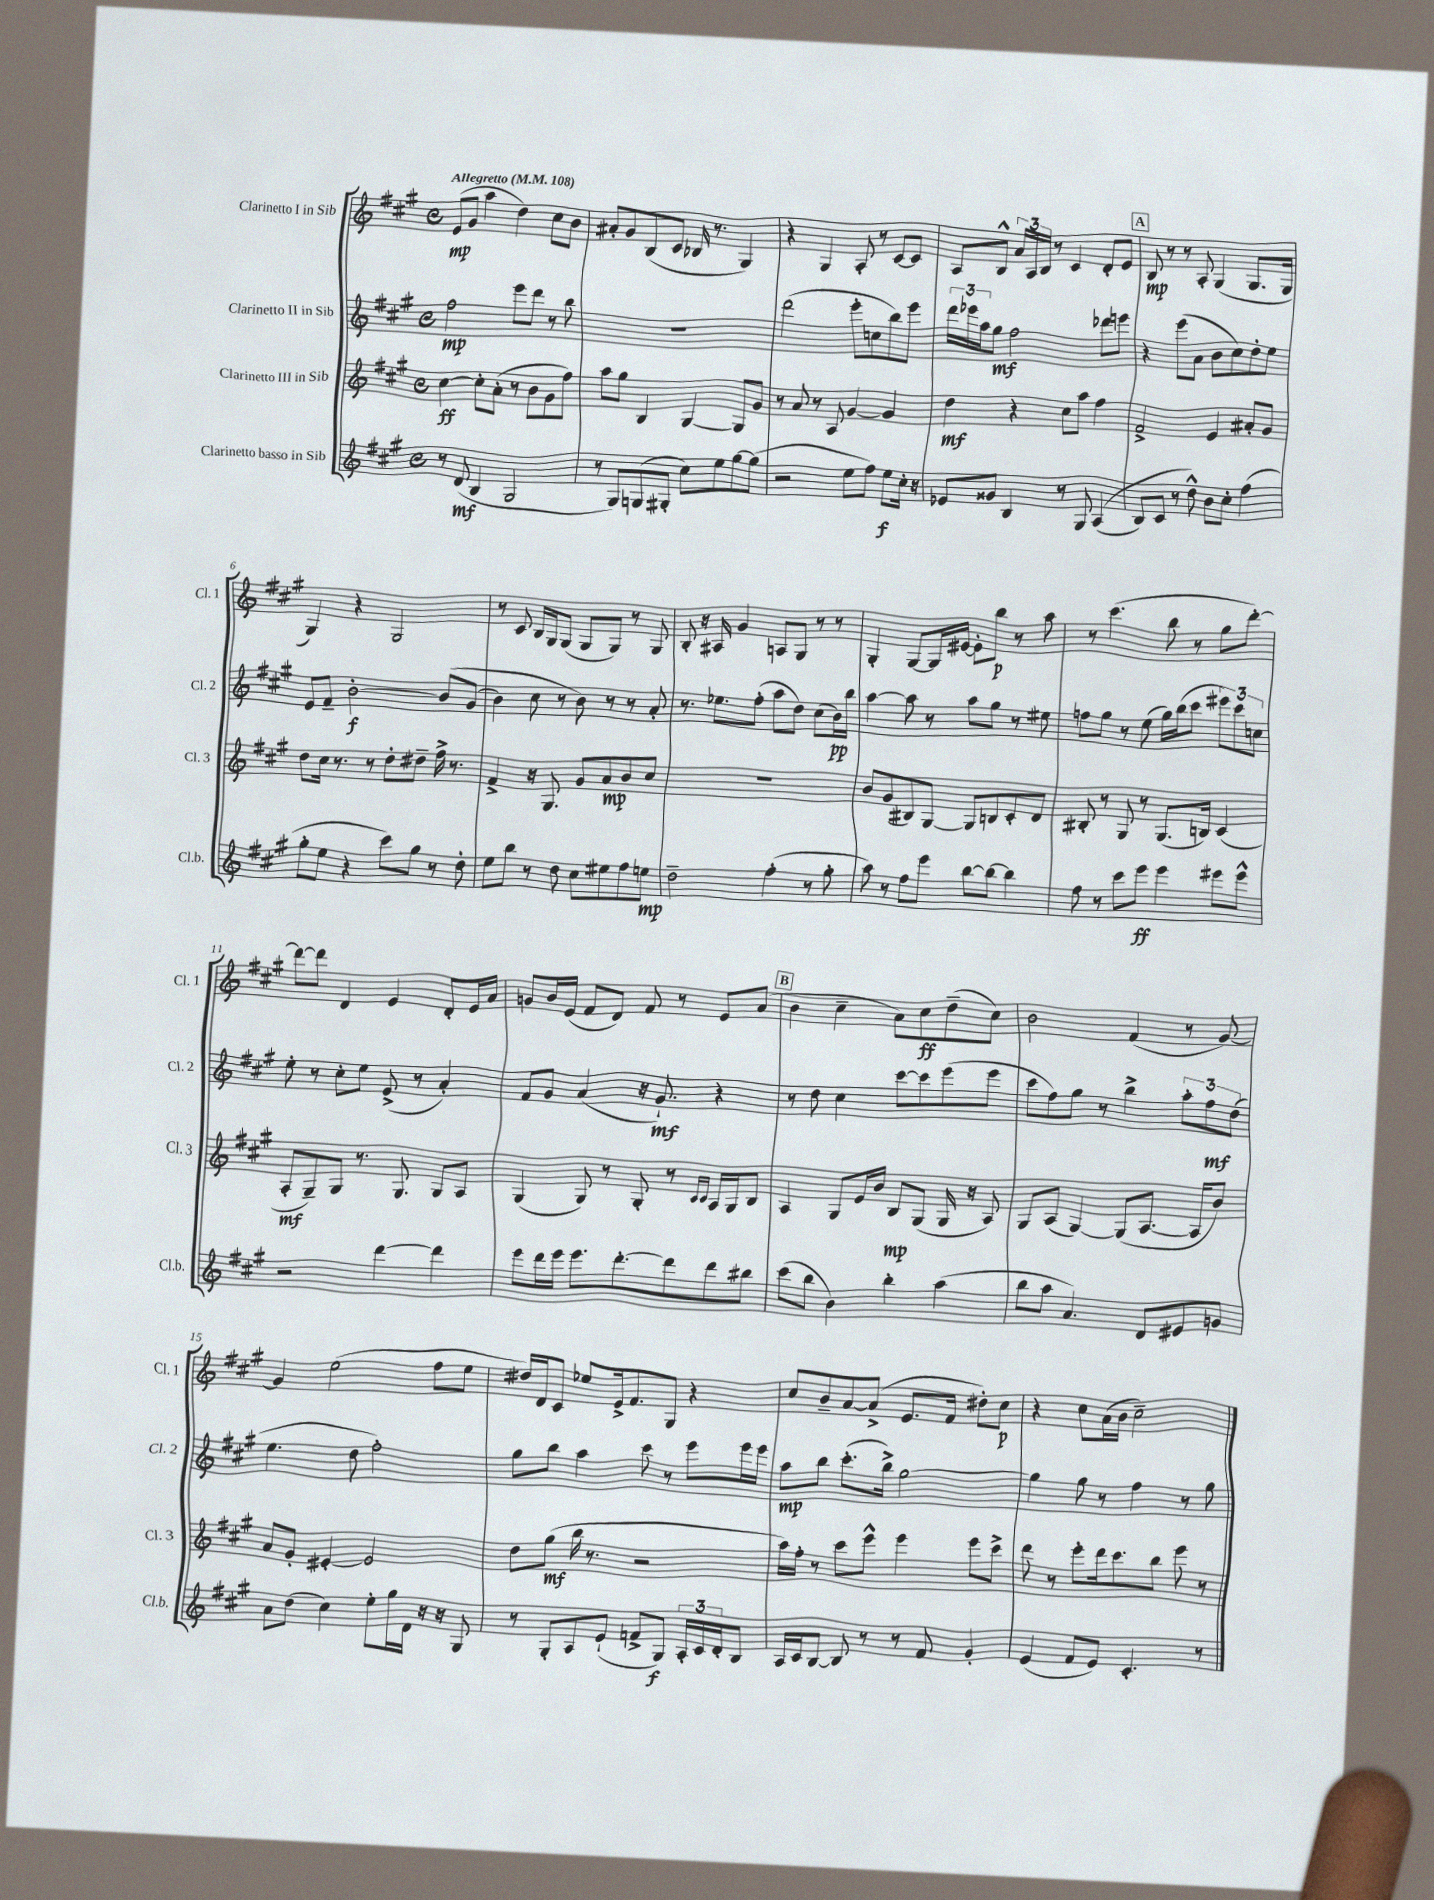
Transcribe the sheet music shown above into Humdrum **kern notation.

**kern	**kern	**kern	**kern
*staff4	*staff3	*staff2	*staff1
*clefG2	*clefG2	*clefG2	*clefG2
*k[f#c#g#]	*k[f#c#g#]	*k[f#c#g#]	*k[f#c#g#]
*M4/4	*M4/4	*M4/4	*M4/4
*met(c)	*met(c)	*met(c)	*met(c)
*MM108	*MM108	*MM108	*MM108
8r	[4cc#\	2ff#\	(8e/L
(8d/	.	.	8g#/J
4B/	8cc#'\]L	.	4aa\
.	(8a'\J	.	.
2G#/	8r	8eee\L	4dd\)
.	8b\L	8ddd\J	.
.	8g#\	8r	8cc#\L
.	8ff#\J)	8bb\	8b\J
=	=	=	=
8r	8aa\L	1r	8a#'/L
8G#/L)	8gg#\J	.	8g#/
(8G/	4B/	.	(8B/
8G#'/J	.	.	8c#/J
8cc#\L)	[4G#/	.	16B-/
.	.	.	8.r
8ee\	.	.	.
[8gg#\	8G#/]L	.	4G#/)
(8gg#\]J	8g#/J	.	.
=	=	=	=
2r	8r	(2ddd\	4r
.	8a/	.	.
.	8r	.	4G#/
.	8A/	.	.
8ee\L	[4g#/	8eee'\L	8A'/
8ff#\J)	.	8cc\	8r
8ee\L	4g#/]	8bb\)	[8c#/L
16cc#'\Jk	.	8eee\J	8c#/]J
16r	.	.	.
=	=	=	=
8e-/L	4dd\	24ddd\LL	8A/L
.	.	24eee-\	.
.	.	24aa\J	.
8g##/J	.	8gg#\J	8B^^/J
4B/	4r	2ff#\	24a/LL
.	.	.	24A/
.	.	.	24B/JJ
.	.	.	8r
8r	8cc#\L	.	4c#/
8G#/	8aa\J	.	.
&((4A/	4ff#\	8ddd-\L	8d'/L
.	.	8eee\J	8e/J
=	=	=	=
8B/L)	2f#^/	4r	8B/
8c#/J	.	.	8r
8r	.	(8eee\L	8r
8dd^^\&)	.	8a\J	8A'/
8b\L	4e/	8b\L	(4G#/
8cc#'\J	.	8cc#\)	.
(4ff#\	8a#'/L	8dd'\	8.G#/L
.	8g#/J	8ee\J	.
.	.	.	16G#/Jk
=	=	=	=
8gg#'\L	8dd\L	8e/L	4G#/)
8ee\J	16cc#\Jk	8f#~/J	.
.	8.r	.	.
4r	.	[2b'\	4r
.	8r	.	.
8ccc#\L)	8dd'\L	.	2G#/
8gg#\J	8dd#~\J	.	.
8r	16ff#^\	&(8b/]L	.
.	8.r	.	.
8dd'\	.	(8g#/J	.
=	=	=	=
8ee\L	4f#^/	4b\)	8r
8bb\J	.	.	8c#/
8r	16r	8cc#\	16B/LL
.	8.G#/	.	16G#/J
8dd\	.	8r	(8G#/J
8cc#\L	8g#/L	8b\&)	8G#/L
8ee#\	8a/	8r	8G#/J)
8ff#\	8b/	8r	8r
8ee\J	8cc#/J	8a'/	8G#/
=	=	=	=
2dd~\	1r	8.r	8B'/
.	.	.	16r
.	.	8.ee-\L	16A#/
.	.	.	4g#/
.	.	(8ff#'\J	.
(4ff#'\	.	8aa\L	8A/L
.	.	8dd\J)	8G#/J
8r	.	(8cc#\L	8r
8gg#'\	.	16b\L)	8r
.	.	16bb\JJ	.
=	=	=	=
8aa\)	8b/L	[4aa\	4G#'/
8r	(8g#/	.	.
8ff#\L	8B#/)	8aa\]	[8G#/L
8eee\J	[8G#/J	8r	16G#/]L
.	.	.	[16e#/JJ
[8bb\L	8G#/]L	8aa\L	8e#'\]L
8bb\_J	8B/	8gg#\J	8bb\J
4bb\]	8c#'/	8r	8r
.	8d/J	8ee#\	8aa\
=	=	=	=
8ff#\	8B#'/	8ff\L	8r
8r	8r	8gg#\J	(4.ccc#\
8ccc#\L	8G#/	8r	.
8eee\J	8r	(8ee\	.
4eee\	(8.G#/L	16gg#\LL)	8bb\
.	.	(16bb\J	.
.	.	8ccc#\J	8r
.	16B/Jk)	.	.
8eee#\L	(4c#/	12eee#\L)	8gg#\L
.	.	12ccc#\	.
8eee#^^\J	.	.	[8ddd'\J)
.	.	12cc\J	.
=	=	=	=
2r	8A'/L	8ee'\	8ddd\_L
.	8G#~/)	8r	8ddd\]J
.	8G#/J	8cc#'\L	4d/
.	8.r	8ee\J	.
[4ddd\	.	(8e^/	4e/
.	8.G#/	.	.
.	.	8r	.
4ddd\]	8G#/L	4a'/)	8d'/L
.	8A/J	.	16e/L
.	.	.	16a/JJ
=	=	=	=
8eee\L	(4G#/	8f#/L	8g/L
16ddd\L	.	8g#/J	16b/L
16eee\JJ	.	.	(16e/JJ
8.eee\L	8G#/)	(4a/	8f#/L
.	8r	.	8d/J)
[8.ddd'\	.	.	.
.	8G#'/	16r	8f#/
.	.	8.g#`/)	.
8ddd\]	8r	.	8r
.	16qqc#/LL	.	.
.	16qqc#/JJ	.	.
8ddd\	16A/LL	4r	8e/L
.	16G#/J	.	.
8bb#\J	8B/J	.	(8a/J
=	=	=	=
(8ccc#\L	4A/	8r	4b\
8bb\J	.	8dd\	.
4b\)	8G#/L	4cc#\	4cc#~\
.	16e/L	.	.
.	16b/JJ	.	.
4bb'\	8B/L	[8ccc#\L	8a\L)
.	(8G#/J	8ccc#\]	8cc#\
(4aa\	16G#/	(8eee\	(8dd~\
.	16r	.	.
.	8A/)	8eee\J	8cc#\J)
=	=	=	=
8bb\L	8G#/L	8ccc#\L	2b\
8aa\J	(8A/J	8ff#\)	.
4.a/)	[4G#/)	8gg#\J	.
.	.	8r	.
.	(8G#/]L	4bb^\	(4f#/
8d/L	[8.A/J	.	.
8e#/	.	12aa'\L	8r
.	16A/]LK	.	.
.	.	12ff#\	.
8g/J	8b/J)	.	[8g#/)
.	.	(12dd\J	.
=	=	=	=
8a\L	8a/L	4.ee\	4g#/]
(8dd\J	8g#'/J	.	.
4cc#\)	[4e#'/	.	(2ee\
.	.	8dd\	.
8ee'\L	2e#/]	2ff#'\)	.
16gg#\L	.	.	.
16d\JJ	.	.	.
16r	.	.	8ff#\L
16r	.	.	.
8G#/	.	.	8ee\J
=	=	=	=
8r	8dd\L	8gg#\L	16dd#/LL)
.	.	.	16d/J
8G#'/L	(8gg#\J	8bb\J	8c#/J
8A/	16bb\	4aa\	8ee-/L
.	8.r	.	.
(8e`/J	.	.	16e^/k
.	.	.	8.f#/
8f^/L	2r	8ccc#\	.
8G#/J)	.	8r	8G#/J
24A'/LL	.	8eee\L	4r
24c#/	.	.	.
24d'/J	.	.	.
8B/J	.	16eee\L	.
.	.	16eee\JJ	.
=	=	=	=
16A/LL	16aa\LL)	8aa\L	8cc#/L
16c#/J	16ff#'\JJ	.	.
[8B/J	8r	8bb\J	8b~/
8B/]	8ccc#\L	(8.ccc#'\L	[8a/
8r	8eee^^\J	.	(8a^/]J
.	.	16bb^\Jk)	.
8r	4eee\	[2gg#\	8.e/L
8f#/	.	.	.
.	.	.	16f#/Jk
4g#'/	8eee\L	.	8dd#'\L)
.	8ccc#^\J	.	8cc#\J
=	=	=	=
(4e/	8ddd\	4gg#\]	4r
.	8r	.	.
8f#/L	8eee'\L	8gg#\	8cc#\L
8e/J)	16ddd\k	8r	(16a\L
.	8.ccc#\	.	16b\JJ
4.c#'/	.	4ff#\	2cc#~\)
.	8bb\J	.	.
.	8eee\	8r	.
8r	8r	8gg#\	.
==	==	==	==
*-	*-	*-	*-
